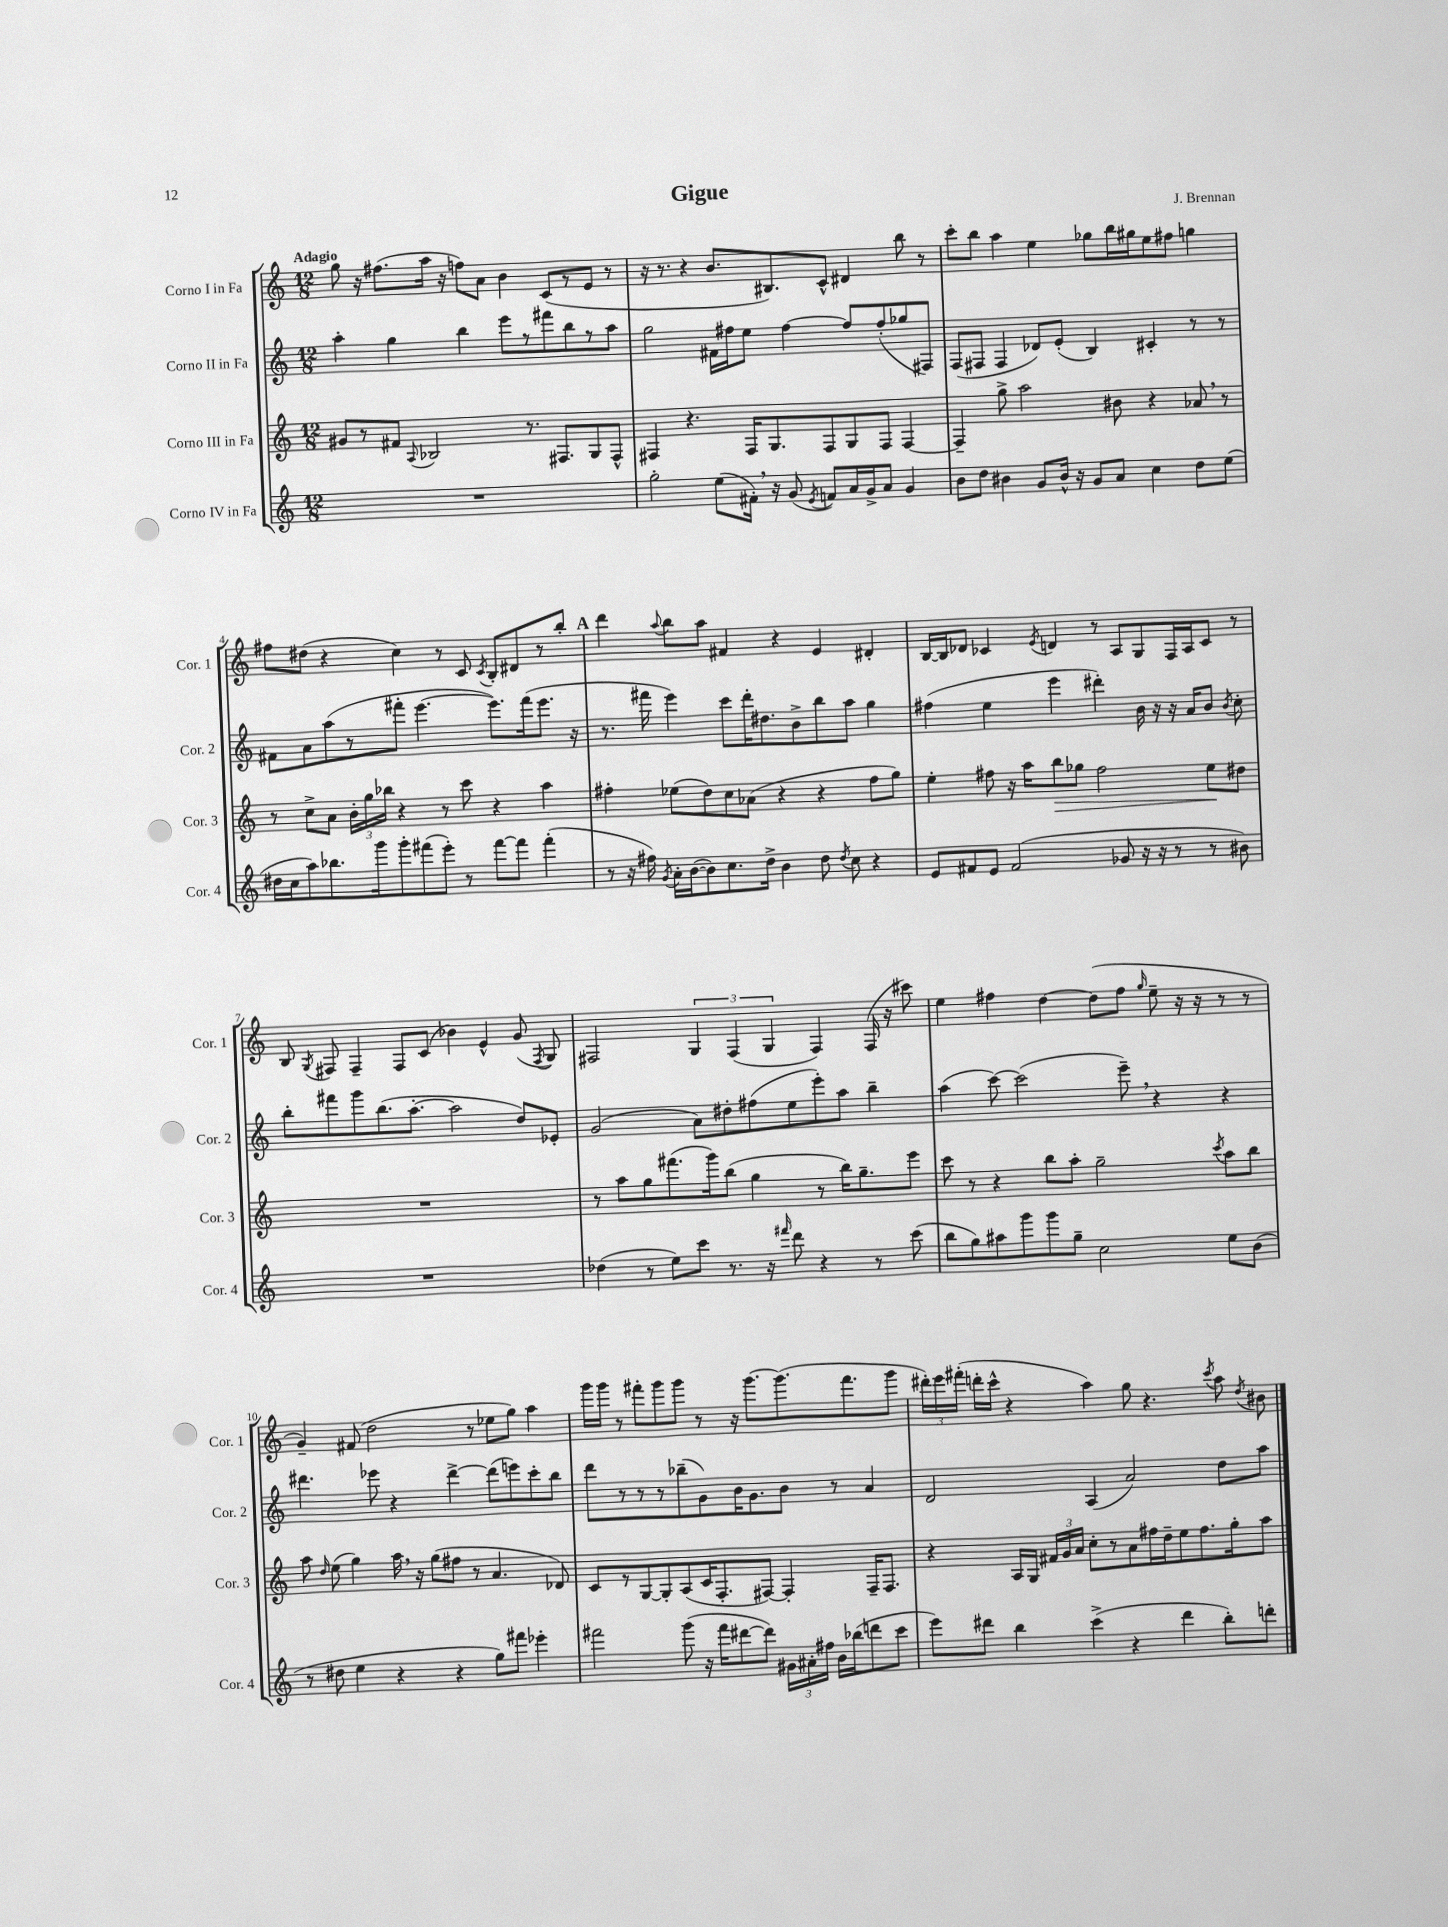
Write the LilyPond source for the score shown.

\header { title = "Gigue" composer = "J. Brennan" }
<<
\new StaffGroup <<
\new Staff = "s0" \with { instrumentName = "Corno I in Fa" shortInstrumentName = "Cor. 1" } {
    \clef treble \key c \major \numericTimeSignature \time 12/8 \tempo "Adagio"
    \autoBeamOff g''8 r16 fis''8.[( a''16] r16 f''8[) a'8] b'4 c'8[( r8 e'8] r8 |
    r16 r8. r4 b'8.[ bis8.) c'8]-^ dis'4 b''8 r8 |
    c'''8[-. b''8] a''4 e''4 ges''8[ b''16 gis''16 e''8 fis''8] g''4 |
    fis''8[ dis''8]( r4 c''4) r8 c'8 \acciaccatura { c'8 } b8[-. dis'8 r8 b''8]-. |
    \mark \markup { \bold "A" } d'''4 \appoggiatura { a''8 } b''8[ a''8] fis'4 r4 e'4 dis'4-. |
    b16[~ b16 des'8] ces'4 \acciaccatura { e'8 } d'4 r8 a8[ g8 f16 a16 ces'8] r8 |
    b8 \acciaccatura { g8 } fis8 fis4-- fis8[ c'8]( bes'4) e'4-^ g'8( \acciaccatura { fis8 } g8) |
    fis2 \tuplet 3/2 { g4 fis4( g4 } fis4) fis16( r16 cis'''8) |
    e''4 fis''4 d''4~ d''8[( fis''8] \grace { g''16 } e''8-- r16 r16 r8 r8 |
    g'4--) fis'8( d''2 r8 ees''8[ g''8]) a''4 |
    g'''16[ g'''16] r8 fis'''8[-. g'''8 g'''8] r8 r16 g'''8.[~ g'''8.( fis'''8. g'''8] |
    \tuplet 3/2 { dis'''16[-.) e'''16 fis'''16]-.( } d'''16[-. c'''16]-^ r4 a''4) g''8 r4. \acciaccatura { c'''8 } a''8 \acciaccatura { d''8 } bis'8 \bar "|." |
}
\new Staff = "s1" \with { instrumentName = "Corno II in Fa" shortInstrumentName = "Cor. 2" } {
    \clef treble \key c \major \numericTimeSignature \time 12/8
    \autoBeamOff a''4-. g''4 b''4 e'''8[ r8 fis'''8 b''8 r8 a''8] |
    g''2 fis'16[ fis''16 e''8] fis''4~ fis''8[ fis''8-.( ges''8 fis8]) |
    f8[( fis8] fis4 des'8[) e'8]-.( b4) cis'4-. r8 r8 |
    fis'8[ a'8 a''8( r8 fis'''8]-. e'''4.~ e'''8.[) fis'''16( e'''8.] r16 |
    \mark \markup { \bold "A" } r8. fis'''16 e'''4) c'''8[ d'''16-. dis''8. b'8-> b''8 a''8] g''4 |
    fis''4( e''4 e'''4 dis'''4-.) b'16 r16 r16 a'16[ b'8] \acciaccatura { b'8 } c''8-. |
    b''8[-. fis'''8 g'''8 b''8.( a''8.]~-. a''2 d''8[) ees'8]-. |
    g'2( a'8[) dis''8-. fis''8( e''8 e'''8-.) a''8] b''4-- |
    a''4( c'''8~) c'''2( e'''8--) \breathe r4 r4 |
    dis'''4. ees'''8 r4 dis'''4~-> dis'''8[( e'''8) c'''8-. b''8] |
    d'''8[ r8 r8 r8 bes''8--( g'8) b'16 g'8. b'8] r8 a'4 |
    d'2 a4( a'2) d''8[ a''8] \bar "|." |
}
\new Staff = "s2" \with { instrumentName = "Corno III in Fa" shortInstrumentName = "Cor. 3" } {
    \clef treble \key c \major \numericTimeSignature \time 12/8
    \autoBeamOff gis'8[ r8 fis'8] \appoggiatura { a8 } bes2 r8. fis8.[ g8 fis8]-^ |
    fis4 r4. fis16[ g8. fis8 g8 fis8] fis4~ |
    fis4-- g''8-> a''2 bis'8 r4 aes'8 \breathe r8 |
    r8 c''8[-> a'8] \tuplet 3/2 { b'16[-. g''16 bes''16] } r4 r8 c'''8 r4 a''4 |
    \mark \markup { \bold "A" } fis''4-. ees''8[( d''8) c''8 aes'8]( r4 r4 fis''8[ g''8]) |
    e''4-. fis''8 r16 a''16[ b''8\> ges''8] fis''2 e''8[\! dis''8] |
    R1. |
    r8 a''8[ g''8 fis'''8.( g'''16) b''8]( g''4 r8 b''16[) g''8.-- e'''8] |
    c'''8 r8 r4 b''8[ a''8]-. g''2-- \acciaccatura { c'''8 } a''8[ b''8] |
    a''8 \grace { d''16 } e''8( g''4) a''16 \breathe r16 g''8[( fis''8] r8 a'4. des'8) |
    c'8[ r8 g8~ g8-. a8( c'16 f8.-. fis8]~) fis4-. fis16[-- fis8.] |
    r4 a16[ g16] \tuplet 3/2 { fis'16[ g'16 a'16] } c''8[-. r8 a'8 fis''16 d''16-- e''8 fis''8. g''16-. a''8] \bar "|." |
}
\new Staff = "s3" \with { instrumentName = "Corno IV in Fa" shortInstrumentName = "Cor. 4" } {
    \clef treble \key c \major \numericTimeSignature \time 12/8
    \autoBeamOff R1. |
    g''2-. e''8[( fis'16]-.) \breathe r16 g'8( \acciaccatura { e'8 } f'8[) a'16 g'16-> a'8] g'4 |
    b'8[ d''8] bis'4 g'8[ bis'16]-^ r16 g'8[ a'8] c''4 d''8[ e''8]( |
    dis''16[ c''16 a''8) bes''8. g'''16 g'''8-. fis'''8( e'''8]-.) r8 fis'''8[~ fis'''8] fis'''4-.( |
    \mark \markup { \bold "A" } r8 r16 fis''16) \acciaccatura { g'8 } a'16[-. b'16~( b'8) c''8. d''16]-> b'4 d''8 \acciaccatura { d''8 } c''8 r4 |
    e'8[ fis'8 e'8] fis'2( ges'8 r16 r16 r8 r8 bis'8) |
    R1. |
    des''4( r8 e''8[) c'''8] r8. r16 \grace { fis'''16 } d'''8 r4 r8 c'''8( |
    b''8[ g''8) ais''8 g'''8 g'''8 g''8]-- c''2 e''8[ b'8]( |
    r8 dis''8 e''4 r4 r4 g''8[) fis'''8] ees'''4-. |
    fis'''2 g'''8( r16 fis'''16[ dis'''8~ dis'''8]) \tuplet 3/2 { gis'16[ ais'16-. fis''16] } b'16[ bes''16( d'''8 c'''8] |
    e'''8[) dis'''8] b''4 c'''4->( r4 dis'''4 b''8[-.) d'''8]-. \bar "|." |
}
>>
>>
